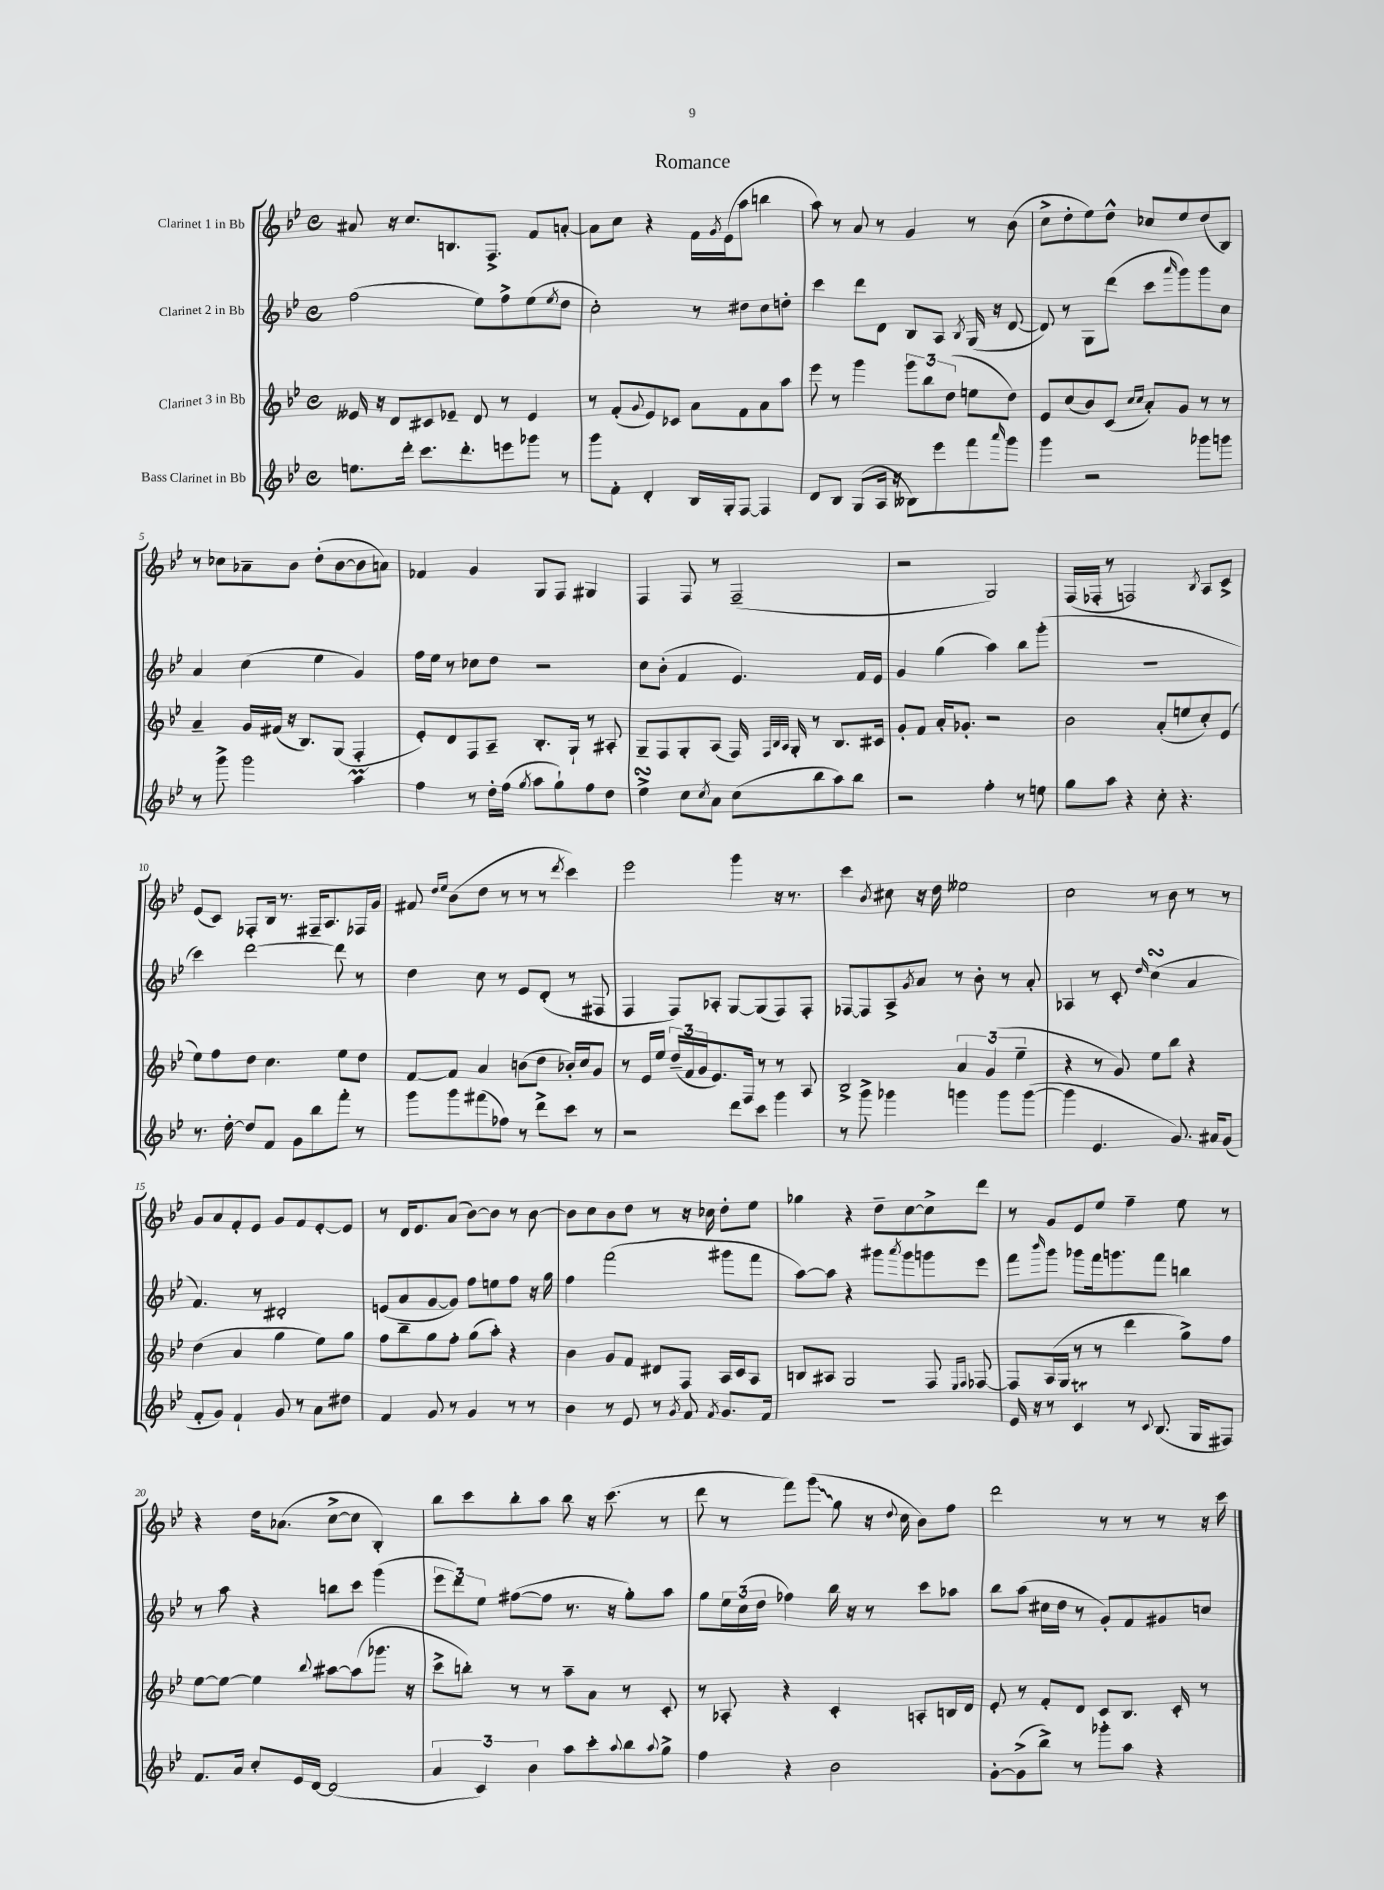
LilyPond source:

\header { title = "Romance" }
<<
\new StaffGroup <<
\new Staff = "s0" \with { instrumentName = "Clarinet 1 in Bb" } {
    \clef treble \key bes \major \defaultTimeSignature \time 4/4
    ais'8 r16 c''8. b8. f8.-> f'8 a'8~-. |
    a'8 c''8 r4 f'16 \acciaccatura { g'8 } ees'16( a''8 b''4 |
    a''8) r8 a'8 r8 g'4 r8 bes'8( |
    c''8-> d''8-. ees''8) d''8-^ ces''8 ees''8 d''8( bes8) |
    r8 ces''8 aes'8-- bes'8 d''8-.( bes'8~ bes'8 a'8) |
    fes'4 g'4 g8 f8 gis4 |
    f4 f8 r8 f2--( |
    r2 g2) |
    f16( fes16-. r8 f2) \acciaccatura { bes8 } a8 c'8-> |
    ees'8( c'8) fes8-. bes16 r8. fis16-- a8. fes16 g'16 |
    fis'8 \grace { d''16 ees''16 } bes'8( d''8 r8 r8 r8 \acciaccatura { d'''8 } c'''4) |
    ees'''2 g'''4 r16 r8. |
    c'''4 \acciaccatura { bes'8 } cis''8 r16 d''16 eeses''2 |
    c''2 r8 bes'8 r8 r8 |
    g'8 a'8 f'8-. ees'8 g'8 f'8 ees'8~-. ees'8 |
    r8 d'16 ees'8. a'8( bes'8~) bes'8 r8 bes'8~ |
    bes'8 c''8 bes'8 d''8 r8 r16 ces''16 d''8-. ees''8 |
    ges''4 r4 d''8-- c''8~ c''8-> d'''8 |
    r8 g'8 ees'8 ees''8 f''4-- ees''8 r8 |
    r4 d''16 aes'8.( c''8~-> c''8 bes4-.) |
    bes''8 c'''8 bes''8-. a''8 bes''8 r16 c'''8.( r8 |
    d'''8 r8 f'''8) \once \override Glissando.style = #'zigzag g'''8\glissando( g''8 r16 \appoggiatura { d''8 } c''16 bes'8) f''8 |
    d'''2 r8 r8 r8 r16 c'''16 \bar "|." |
}
\new Staff = "s1" \with { instrumentName = "Clarinet 2 in Bb" } {
    \clef treble \key bes \major \defaultTimeSignature \time 4/4
    f''2( ees''8) f''8-> ees''8( \acciaccatura { ees''8 } d''8 |
    c''2-.) r8 dis''8 c''8 d''8-. |
    c'''4 d'''8 d'8 bes8 a8 \acciaccatura { bes8 } g16( r16 d'8~ |
    d'8) r8 g8 d'''8( c'''8 \grace { a'''16 } g'''8) g'''8 c''8 |
    a'4 c''4( ees''4 g'4) |
    f''16 ees''16 r8 ces''8 d''8 r2 |
    c''8 bes'8-.( f'4 ees'4.) f'16 ees'16 |
    g'4 g''4( a''4) bes''8 g'''8-.( |
    R1 |
    c'''4) d'''2~ d'''8 r8 |
    d''4 c''8 r8 ees'8 d'8-.( r8 fis8 |
    f4 f8) aes8-. g8~ g8( f8) f8-. |
    fes8~ fes8 a8-> \acciaccatura { g'8 } a'8 r8 bes'8-. r8 a'8-. |
    aes4 r8 c'8-. \grace { d''16 } c''4\turn( a'4 |
    f'4.) r8 dis'2-. |
    e'8( a'8 g'8~ g'8) f''8 e''8 f''8 r16 g''16 |
    f''4 f'''2( gis'''8 f'''8 |
    a''8~) a''8 r4 gis'''8 \acciaccatura { a'''8 } gis'''8 g'''8 ees'''8 |
    f'''8 \grace { bes'''16 } g'''8 ges'''8 f'''16 g'''8. f'''8 b''4 |
    r8 a''8 r4 b''8 c'''8 g'''4( |
    \tuplet 3/2 { ees'''8 d'''8) ees''8 } fis''8~( fis''8 r8. r16 g''8-.) a''8 |
    g''8 \tuplet 3/2 { ees''16 c''16( d''16 } fes''4) bes''16 r16 r8 c'''8 aes''8 |
    bes''8 a''8( cis''16 d''16 r8 g'8-.) f'8 gis'8 c''8 \bar "|." |
}
\new Staff = "s2" \with { instrumentName = "Clarinet 3 in Bb" } {
    \clef treble \key bes \major \defaultTimeSignature \time 4/4
    eeses'16 r16 d'8 cis'8 ees'8-- d'8 r8 ees'4 |
    r8 f'8-.( \appoggiatura { g'8 } ees'8) ces'8 a'8 f'8 a'8 a''8 |
    ees'''8 r8 g'''4 \tuplet 3/2 { g'''8 bes''8 d''8( } e''8 d''8) |
    ees'8 c''8( bes'8) c'8( \grace { c''16 c''16 } a'8-.) g'8 r8 r8 |
    a'4-- g'16 fis'16( r16 bes8.) g8( f4-. |
    ees'8-.) d'8 f8 a8-- bes8.-. g16-! r8 ais8-. |
    g8-- f8 g8-. a8( f16) \grace { f32 bes32 a32 } g16-. r8 bes8. cis'16 |
    g'8-. f'8 a'16-. ges'8.-. r2 |
    bes'2 a'8-.( e''8 c''8-.) ees'8( |
    ees''8) f''8 d''8 c''4. ees''8 d''8 |
    f'8~ f'8 a'4 b'8( d''8 bes'16-.) c''16 g'8 |
    r8 ees'16 ees''16 \tuplet 3/2 { d''16--( f'16 g'16 } ees'8.) f16 r8 r8 a8 |
    bes2-> \tuplet 3/2 { a'4 g'4( ees''4-- } |
    r4 r8 g'8) ees''8 bes''8 r4 |
    d''4( a'4 g''4 ees''8) g''8 |
    f''8 bes''8-- g''8 f''8-. g''8( a''8-.) r4 |
    bes'4 g'8 f'8 dis'8 f8 a16 c'16 a8 |
    b8 ais8 g2 f8 \grace { ees16 f16 } fes8~ |
    fes8 a16( g16 r8 r8 d'''4 g''8->) f''8 |
    ees''8~ ees''8~ ees''4 \appoggiatura { bes''8 } ais''8~ ais''8( ges'''8. r16 |
    c'''8-> b''8-.) r8 r8 a''8-- a'8 r8 c'8-. |
    r8 aes8-. r4 c'4-. a8-. b16 d'16 |
    ees'8-. r8 f'8-. d'8 c'8 bes8. c'16-. r8 \bar "|." |
}
\new Staff = "s3" \with { instrumentName = "Bass Clarinet in Bb" } {
    \clef treble \key bes \major \defaultTimeSignature \time 4/4
    e''8. d'''16-. c'''8. d'''8.-. e'''8 ges'''8 r8 |
    g'''8 f'8-. d'4-. bes16 g16-. f8~ f4 |
    d'8 bes8 g8( a16 r16 beses8) ees'''8 f'''8 \grace { a'''16 } g'''8 |
    g'''4 r2 ges'''8 g'''8 |
    r8 g'''8-> g'''2 a''4\prall |
    f''4 r8 d''16-. f''16( \acciaccatura { g''8 } a''8 g''8-!) f''8 d''8 |
    ees''4->\turn c''8 \acciaccatura { c''8 } a'8 c''8( bes''8 a''8) bes''8 |
    r2 f''4-. r8 e''8 |
    g''8 a''8 r4 c''8-. r4. |
    r8. d''16~-. d''8 f'8 g'8 bes''8 f'''8-. r8 |
    g'''8 g'''8 fis'''8( fes''8) r8 d'''8-> c'''8 r8 |
    r2 d'''8 c'''8 g'''4 |
    r8 g'''8-> ges'''4 g'''4 g'''8 g'''8~( |
    g'''4 ees'4. g'8.) ais'16 g'8( |
    f'8-. g'8) f'4-! g'8 r8 a'8 dis''8 |
    f'4 g'8 r8 g'4 r8 r8 |
    bes'4 r8 ees'8 r8 \acciaccatura { g'8 } f'8 \acciaccatura { f'8 } g'8. f'16 |
    R1 |
    ees'16 r16 r8 c'4\trill r8 \appoggiatura { c'8 } bes8.( g16 fis8) |
    f'8. a'16 c''8-. ees'16 d'16~ d'2( |
    \tuplet 3/2 { a'4 c'4) bes'4 } a''8 c'''8-. \appoggiatura { a''8 } bes''8 \appoggiatura { a''8 } g''8-> |
    f''4 r4 bes'2 |
    g'8~-. g'8->( bes''8->) r8 ges'''8-. a''8 r4 \bar "|." |
}
>>
>>
